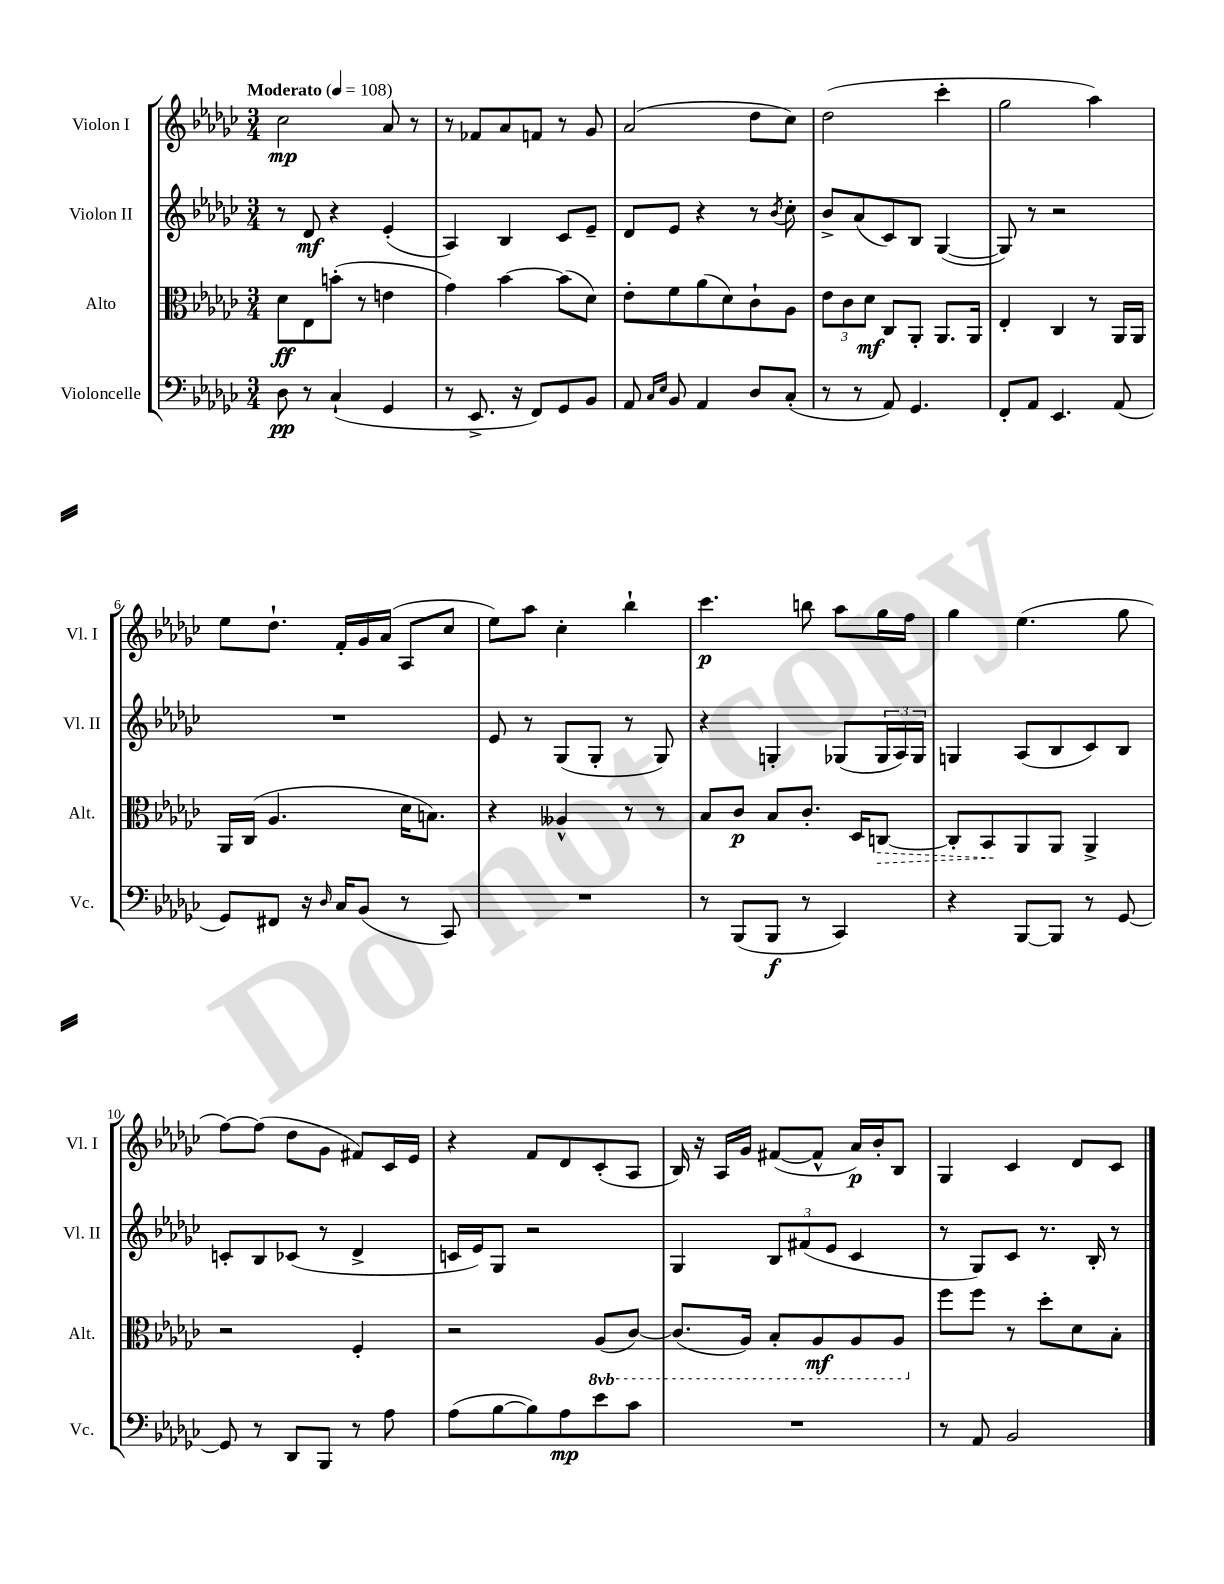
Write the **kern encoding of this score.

**kern	**dynam	**kern	**dynam	**kern	**dynam	**kern	**dynam
*part4	*part4	*part3	*part3	*part2	*part2	*part1	*part1
*staff4	*staff4	*staff3	*staff3	*staff2	*staff2	*staff1	*staff1
*I"Violoncelle	*	*I"Alto	*	*I"Violon II	*	*I"Violon I	*
*I'Vc.	*	*I'Alt.	*	*I'Vl. II	*	*I'Vl. I	*
*clefF4	*	*clefC3	*	*clefG2	*	*clefG2	*
*k[b-e-a-d-g-c-]	*	*k[b-e-a-d-g-c-]	*	*k[b-e-a-d-g-c-]	*	*k[b-e-a-d-g-c-]	*
*M3/4	*	*M3/4	*	*M3/4	*	*M3/4	*
*MM108	*	*MM108	*	*MM108	*	*MM108	*
=1	=1	=1	=1	=1	=1	=1	=1
!	!	!	!	!	!	!LO:TX:a:B:t=Moderato	!
8D-\	pp	8d-\L	ff	8r	.	2cc-\	mp
8r	.	8E-\	.	8d-/	mf	.	.
(4C-`/	.	(8bn'\J	.	4r	.	.	.
.	.	8r	.	.	.	.	.
4GG-/	.	4en\	.	(4e-'/	.	8a-/	.
.	.	.	.	.	.	8r	.
=2	=2	=2	=2	=2	=2	=2	=2
8r	.	4g-\)	.	4A-/)	.	8r	.
8.EE-^/	.	.	.	.	.	8f-X/L	.
.	.	[4b-\	.	4B-/	.	8a-/	.
16r	.	.	.	.	.	.	.
8FF/L)	.	.	.	.	.	8fn/J	.
8GG-/	.	(8b-\L]	.	8c-/L	.	8r	.
8BB-/J	.	8d-\J)	.	8e-~/J	.	8g-/	.
=3	=3	=3	=3	=3	=3	=3	=3
8AA-/	.	8e-'\L	.	8d-/L	.	(2a-/	.
16qqC-/LL	.	.	.	.	.	.	.
16qqE-/JJ	.	.	.	.	.	.	.
8BB-/	.	8f\	.	8e-/J	.	.	.
4AA-/	.	(8a-\	.	4r	.	.	.
.	.	8d-\)	.	.	.	.	.
8D-/L	.	8c-`\	.	8r	.	8dd-\L	.
.	.	.	.	8qb-/	.	.	.
(8C-'/J	.	8A-\J	.	8cc-'\	.	8cc-\J)	.
=4	=4	=4	=4	=4	=4	=4	=4
8r	.	12e-\L	.	8b-^/L	.	(2dd-\	.
.	.	12c-\	.	.	.	.	.
8r	.	.	.	(8a-/	.	.	.
.	.	12d-\J	mf	.	.	.	.
8AA-/)	.	8C-/L	.	8c-/)	.	.	.
4.GG-/	.	8AA-'/J	.	8B-/J	.	.	.
.	.	8.AA-/L	.	([4G-/	.	4ccc-'\	.
.	.	16AA-/Jk	.	.	.	.	.
=5	=5	=5	=5	=5	=5	=5	=5
8FF'/L	.	4E-'/	.	8G-/])	.	2gg-\	.
8AA-/J	.	.	.	8r	.	.	.
4.EE-/	.	4C-/	.	2r	.	.	.
.	.	8r	.	.	.	4aa-\)	.
(8AA-/	.	16AA-/LL	.	.	.	.	.
.	.	16AA-/JJ	.	.	.	.	.
!!LO:LB:g=z
=6	=6	=6	=6	=6	=6	=6	=6
8GG-/L)	.	16AA-/LL	.	2.r	.	8ee-\L	.
.	.	(16C-/JJ	.	.	.	.	.
8FF#X/J	.	4.A-/	.	.	.	8.dd-`\J	.
16r	.	.	.	.	.	.	.
16qqD-/	.	.	.	.	.	.	.
16C-/KL	.	.	.	.	.	16f'/LL	.
(8BB-/J	.	.	.	.	.	16g-/	.
.	.	.	.	.	.	(16a-/JJ	.
8r	.	16d-\KL	.	.	.	8A-/L	.
.	.	8.Bn\J)	.	.	.	.	.
8CC-/)	.	.	.	.	.	8cc-/J	.
=7	=7	=7	=7	=7	=7	=7	=7
2.r	.	4r	.	8e-/	.	8ee-\L)	.
.	.	.	.	8r	.	8aa-\J	.
.	.	4A--X^^/	.	(8G-/L	.	4cc-'\	.
.	.	.	.	8G-'/J	.	.	.
.	.	8r	.	8r	.	4bb-`\	.
.	.	8r	.	8G-/)	.	.	.
=8	=8	=8	=8	=8	=8	=8	=8
8r	.	8B-/L	.	4r	.	4.ccc-\	p
(8BBB-/L	.	8c-/J	p	.	.	.	.
8BBB-/J	f	8B-/L	.	4Gn'/	.	.	.
8r	.	8.c-'/J	.	.	.	8bbn\	.
4CC-/)	.	.	.	(8G-X/L	.	8aa-\L	.
.	.	16D-/KL	.	.	.	.	.
!	!	!	!LO:HP:b	!	!	!	!
.	.	[8Cn/J	>	24G-/L	.	16gg-\L	.
.	.	.	.	24A-/)	.	.	.
.	.	.	.	.	.	16ff\JJ	.
.	.	.	.	24G-/JJ	.	.	.
=9	=9	=9	=9	=9	=9	=9	=9
4r	.	8C'/L]	.	4Gn/	.	4gg-\	.
.	.	8BB-/	.	.	.	.	.
[8BBB-/L	.	8AA-/	]	(8A-/L	.	(4.ee-\	.
8BBB-/J]	.	8AA-/J	.	8B-/	.	.	.
8r	.	4AA-^/	.	8c-/)	.	.	.
[8GG-/	.	.	.	8B-/J	.	8gg-\	.
!!LO:LB:g=z
=10	=10	=10	=10	=10	=10	=10	=10
8GG-/]	.	2r	.	8cn'/L	.	[8ff\L)	.
8r	.	.	.	8B-/	.	(8ff\J]	.
8DD-/L	.	.	.	(8c-X/J	.	8dd-\L	.
8BBB-/J	.	.	.	8r	.	8g-\J	.
8r	.	4F'/	.	4d-^/	.	8f#X/L)	.
8A-\	.	.	.	.	.	16c-/L	.
.	.	.	.	.	.	16e-/JJ	.
=11	=11	=11	=11	=11	=11	=11	=11
(8A-\L	.	2r	.	16cn/LL	.	4r	.
.	.	.	.	16e-/J)	.	.	.
[8B-\	.	.	.	8G-/J	.	.	.
8B-\])	.	.	.	2r	.	8f/L	.
8A-\	mp	.	.	.	.	8d-/	.
*	*	*8ba	*	*	*	*	*
8e-\	.	(8AA-/L	.	.	.	(8c-'/	.
8c-\J	.	[8C-/J)	.	.	.	8A-/J	.
=12	=12	=12	=12	=12	=12	=12	=12
2.r	.	(8.C-/L]	.	4G-/	.	16B-/)	.
.	.	.	.	.	.	16r	.
.	.	.	.	.	.	16A-/LL	.
.	.	16AA-/Jk)	.	.	.	16g-/JJ	.
.	.	8BB-'/L	.	12B-/L	.	([8f#X/L	.
.	.	.	.	(12f#X/	.	.	.
.	.	8AA-/	mf	.	.	8f#^^/J]	.
.	.	.	.	12e-/J	.	.	.
.	.	8AA-/	.	4c-/	.	16a-/LL)	p
.	.	.	.	.	.	16b-'/J	.
.	.	8AA-/J	.	.	.	8B-/J	.
=13	=13	=13	=13	=13	=13	=13	=13
*	*	*X8ba	*	*	*	*	*
8r	.	8ff\L	.	8r	.	4G-/	.
8AA-/	.	8ff\J	.	8G-/L)	.	.	.
2BB-/	.	8r	.	8c-/J	.	4c-/	.
.	.	8dd-'\L	.	8.r	.	.	.
.	.	8d-\	.	.	.	8d-/L	.
.	.	.	.	16B-'/	.	.	.
.	.	8B-'\J	.	8r	.	8c-/J	.
==	==	==	==	==	==	==	==
*-	*-	*-	*-	*-	*-	*-	*-
